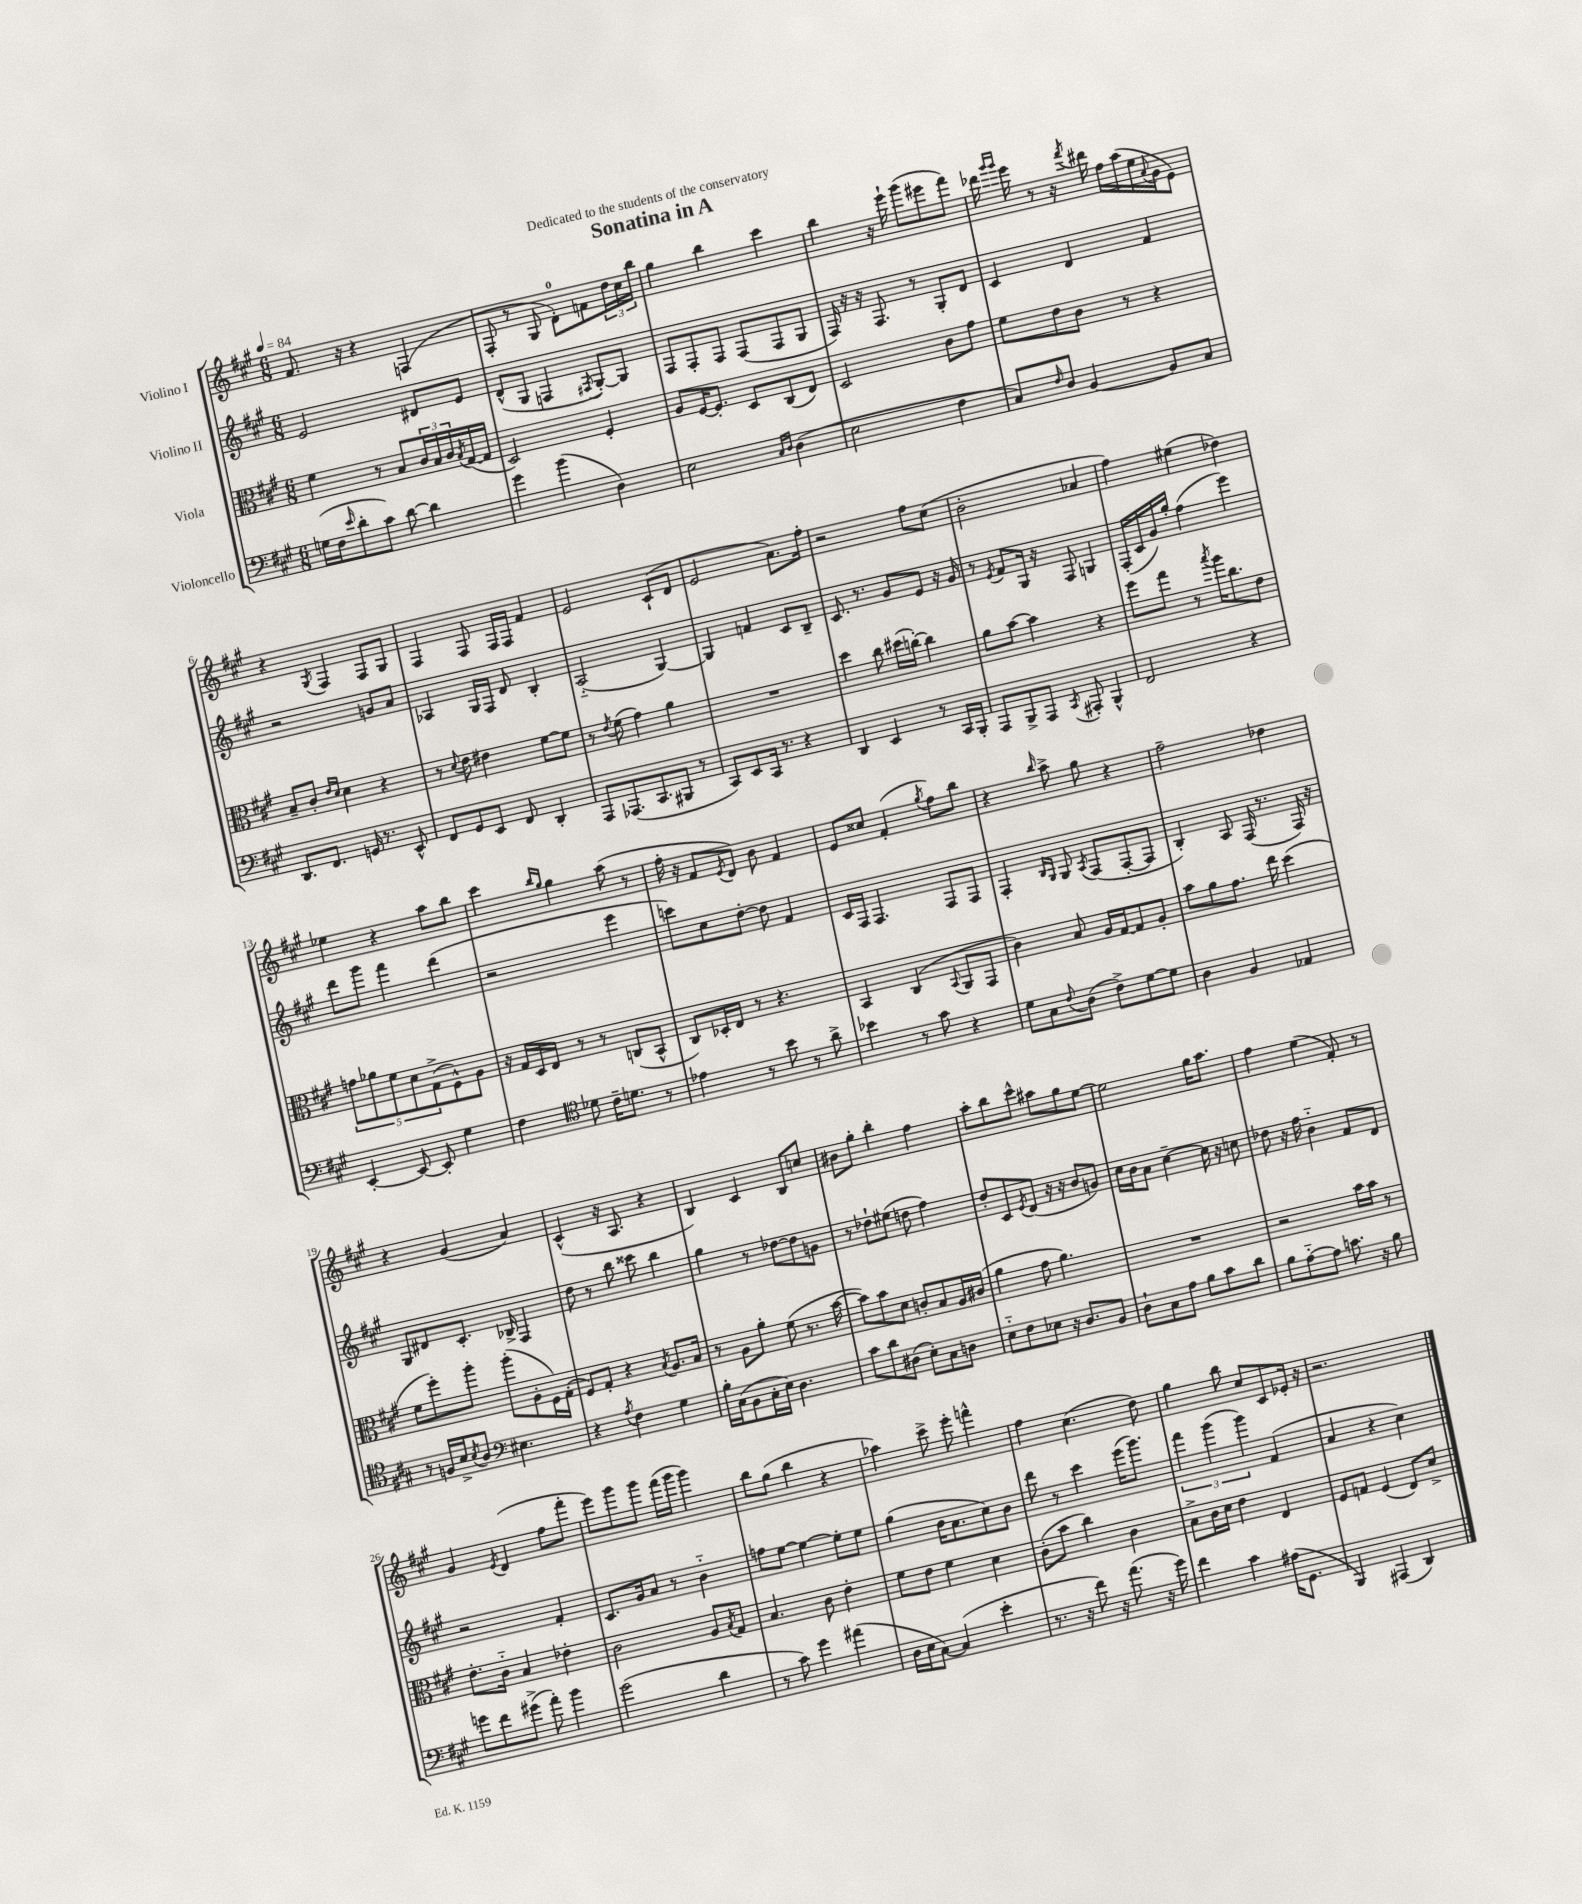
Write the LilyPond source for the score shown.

\header { title = "Sonatina in A" dedication = "Dedicated to the students of the conservatory" }
<<
\new StaffGroup <<
\new Staff = "s0" \with { instrumentName = "Violino I" } {
    \clef treble \key a \major \numericTimeSignature \time 6/8 \tempo 4 = 84
    fis'8. r16 r4 f4( |
    fis8-. r8 gis8 d'8-0-.) f'8 \tuplet 3/2 { d''16 cis''16 b''16 } |
    gis''4 b''4 cis'''4 |
    b''4 r16 e'''16-! gis'''8( eis'''8 fis'''8) |
    des'''16 \grace { gis'''16 gis'''16 } e'''16 r8 r16 \acciaccatura { fis'''8 } dis'''16 fis''16 a''16( e''16 \appoggiatura { a'8 } gis'16 e'8) |
    r4 \acciaccatura { gis8 } fis4 fis8 gis8 |
    fis4 fis8 fis16 fis16 fis'4 |
    e'2 cis'8-!( d'8 |
    e'2 a'8.) fis''16-. |
    r2 fis''8 cis''8( |
    b'2-. aes'4 |
    fis''4) eis''4( des''4) |
    ees''4 r4 a''8 b''8 |
    cis'''4 \grace { b''16 gis''16 } gis''4 a''8( r8 |
    fis''16-. r16 fis'8 \acciaccatura { e'8 } d'8) b'8 fis'4 |
    e'8 cisis''8 fis'4-.( \acciaccatura { gis''8 } fis''8) b''8 |
    r4 \grace { b''16 } a''8-> gis''8 r4 |
    fis''2-- des''4 |
    r4 gis'4( a'4) |
    cis'4-^( r16 a8. r4 |
    b4) cis'4 b8 c''8 |
    bis'8 gis''8-. b''4-. fis''4 |
    a''8-. b''8 cis'''8-^ ais''8 gis''8 e''8~ |
    e''2 gis''16 a''8. |
    fis''4 e''4( fis'8-.) r8 |
    gis'4 \acciaccatura { e'8 } d'4( fis''8 fis'''8-. |
    e'''8) gis'''8 gis'''8 fis'''16( gis'''16 gis'''4) |
    b''8 gis''8( b''4 r4 |
    aes''4) cis'''8-> e'''8-. f'''4-^ |
    fis''4 cis''4.( d''8) |
    gis''4 b''8 cis''8 cis'8 ees'16-. r16 |
    r2. \bar "|." |
}
\new Staff = "s1" \with { instrumentName = "Violino II" } {
    \clef treble \key a \major \numericTimeSignature \time 6/8
    e'2 dis'8 e'8 |
    d'8-^( gis8 f4 \acciaccatura { fis8 } gis8~-.) gis8 |
    fis8 fis8-. fis8 fis8( fis8 gis8 |
    fis16) r16 r16 fis8. r8 gis8-. d'8 |
    cis'4 d'4 fis'4 |
    r2 g'8 a'8 |
    aes4 gis16 fis16 d'8 b4-. |
    a2-_( gis4~) |
    gis4 f'4 cis'8 b8-- |
    cis'8. r8. gis'8 e'8 r16 gis'16 |
    r8 \acciaccatura { e'8 } fis'8 gis16 r16 fis8 g4 |
    fis16-.( cis'16 gis'16) gis''16-. fis''4( e'''4) |
    d'''8 gis'''8 fis'''4 d'''4( |
    r2 e'''4 |
    c'''8) cis''8 d''8~-. d''8 fis'4 |
    cis'16 fis16 fis4. fis8 fis8 |
    fis4-. \grace { b16 gis16 } gis8 \acciaccatura { a8 } fis8( fis8~-. fis8 |
    b4-.) a8 fis16( r8. fis16) r16 |
    gis8 dis'8 cis'8.-. bes16-> fis4 |
    d''8 r8 b''8 cisis'''8 b''4 |
    gis''4 r8 des''8~ des''8 g'8 |
    r8 des''8-! eis''8( d''8 fis''4) |
    d''8-. cis'8 \acciaccatura { e'8 } d'8( r16 r16 b'8 g'8) |
    cis''16 b'16 a'8 cis''4~-- cis''16 r16 c''8 |
    des''8 r16 fis''16 b'4-_ fis'8 d'8 |
    r2 fis'4-. |
    cis'8. gis'16 a'8 r8 b'4-_ |
    f''8 e''8~ e''4~ e''8-. e''8 |
    gis''4( b'16 a'8. cis''8) b'8 |
    d'''8 r8 cis'''4 e'''16( gis'''8.) |
    \tuplet 3/2 { fis'''4 gis'''4( gis'''4) } fis'4( |
    a'4 r4 cis''4) \bar "|." |
}
\new Staff = "s2" \with { instrumentName = "Viola" } {
    \clef alto \key a \major \numericTimeSignature \time 6/8
    fis'4 r8 b8 \tuplet 3/2 { cis'16 b16 cis'16 } \acciaccatura { b8 } gis16~( gis16 |
    d2) fis4-. |
    a8 fis16~ fis8.-. d8 cis8( e8) |
    d2 cis'8 gis'8 |
    fis'8 e'8 cis'8 r8 r4 |
    b8-- cis'8-. \grace { e'16 d'16 } d'4 r4 |
    r8 \appoggiatura { d'8 } e'8 eis'4 fis'8~ fis'8 |
    r8 \acciaccatura { e'8 } fis'8( gis'4) a'4 |
    R2. |
    d''4 cis''8 dis''16( c''16~-.) c''4 |
    a'8 b'8~ b'4 r4 |
    fis''8 gis''8 r8 \acciaccatura { b''8 } a''16 cis''8. e'8 |
    \tuplet 5/4 { g'8 aes'8 fis'8 d'8 gis8->( } fis8-^) a8 |
    r16 gis16 d16 e16 r8 r8 c8( b,8-^ |
    cis8) des16-. e16 r8 r4. |
    b,4 cis4( \appoggiatura { b,8 } a,8 gis,8 |
    cis'4) b8 a16 gis16~ gis8 a8-. |
    b'8 a'8 gis'8. e''16 d''4( |
    fis'8 fis''8-.) a''8-. a''8-.( a8-. fis16) gis16-.( |
    fis8) gis8-. r4 \acciaccatura { b8 } a8. b16 |
    r8 a8 a'8-. fis'8( r8. b'16~ |
    b'8) b'8 d'8 c'8-. b8 a16 cis'16( |
    a'4 gis'8 a'4.) |
    R2. |
    r2 b'16 b'16 r8 |
    e'8.-. cis'16-_ b4 ees'4-. |
    cis'2 a8 \acciaccatura { b8 } gis8 |
    b4. cis'8 e'4-. |
    fis'8 e'8 fis'4 d'4 |
    cis'8-.( b'8 cis''4) cis'4 |
    b8-> cis'16 d'16 e'4 e4 |
    fis8 g8 fis4( e8) d'8-> \bar "|." |
}
\new Staff = "s3" \with { instrumentName = "Violoncello" } {
    \clef bass \key a \major \numericTimeSignature \time 6/8
    g16( fis16 \grace { e'16 } d'8-. cis'8) d'8~ d'4 |
    gis'4 b'4( d4) |
    e2 \grace { cis16 d16 } d4( |
    e2 fis4 |
    cis8) \grace { fis16 } d8 b,4~ b,8 cis8 |
    d,8. fis,8. g,16 r8. e,8-^ |
    fis,8 gis,8 e,8 fis,8 d,4-. |
    a,,8 aes,,8.( cis,8. bis,,8 r8 |
    cis,8) e,8 cis,16 r8. r4 |
    d,4 e,4 r8 cis,16 b,,16-. |
    a,,8 b,,8-> a,,8 \acciaccatura { cis,8 } ais,,8-. b,,4-^ |
    fis,2 r4 |
    e,4~-. e,8~ e,8-. gis4 |
    fis4 \clef tenor des'8 cis'16-- d'8. r8 |
    ees'4 r8 b'8 r8 a'8-> |
    bes'4 r8 gis'8 r4 |
    d'8 gis8 \appoggiatura { cis'8 } a8( cis'8->) d'8~ d'8 |
    a4 fis4 ees4 |
    r8 f16 b16-> \acciaccatura { b8 } a8 \clef bass eis4. |
    r4 \acciaccatura { a8 } fis4 gis4 |
    b16-. cis16( b,8 cis16-. e16) d4. |
    cis'8 d'8 dis8( e8-.) cis8 d8 |
    e8-_ fis8 ees8 r16 d8. b,8 |
    d8-! cis8 a8 b8 cis'8 d'8 |
    b8 a8~-_ a8 c'8. r16 b8 |
    g'8 fis'8 gis'8->( a'8-.) b'4 |
    gis'2( d'4 |
    r8 cis'8) gis'4 ais'4( |
    d16 e16 cis8~) cis4( e'4-. |
    r8. r16 fis'8) r16 a'8.( r16 gis'16) |
    fis'4 cis'4 ais16( gis,8. |
    b,,4) ais,,4( d,4) \bar "|." |
}
>>
>>
